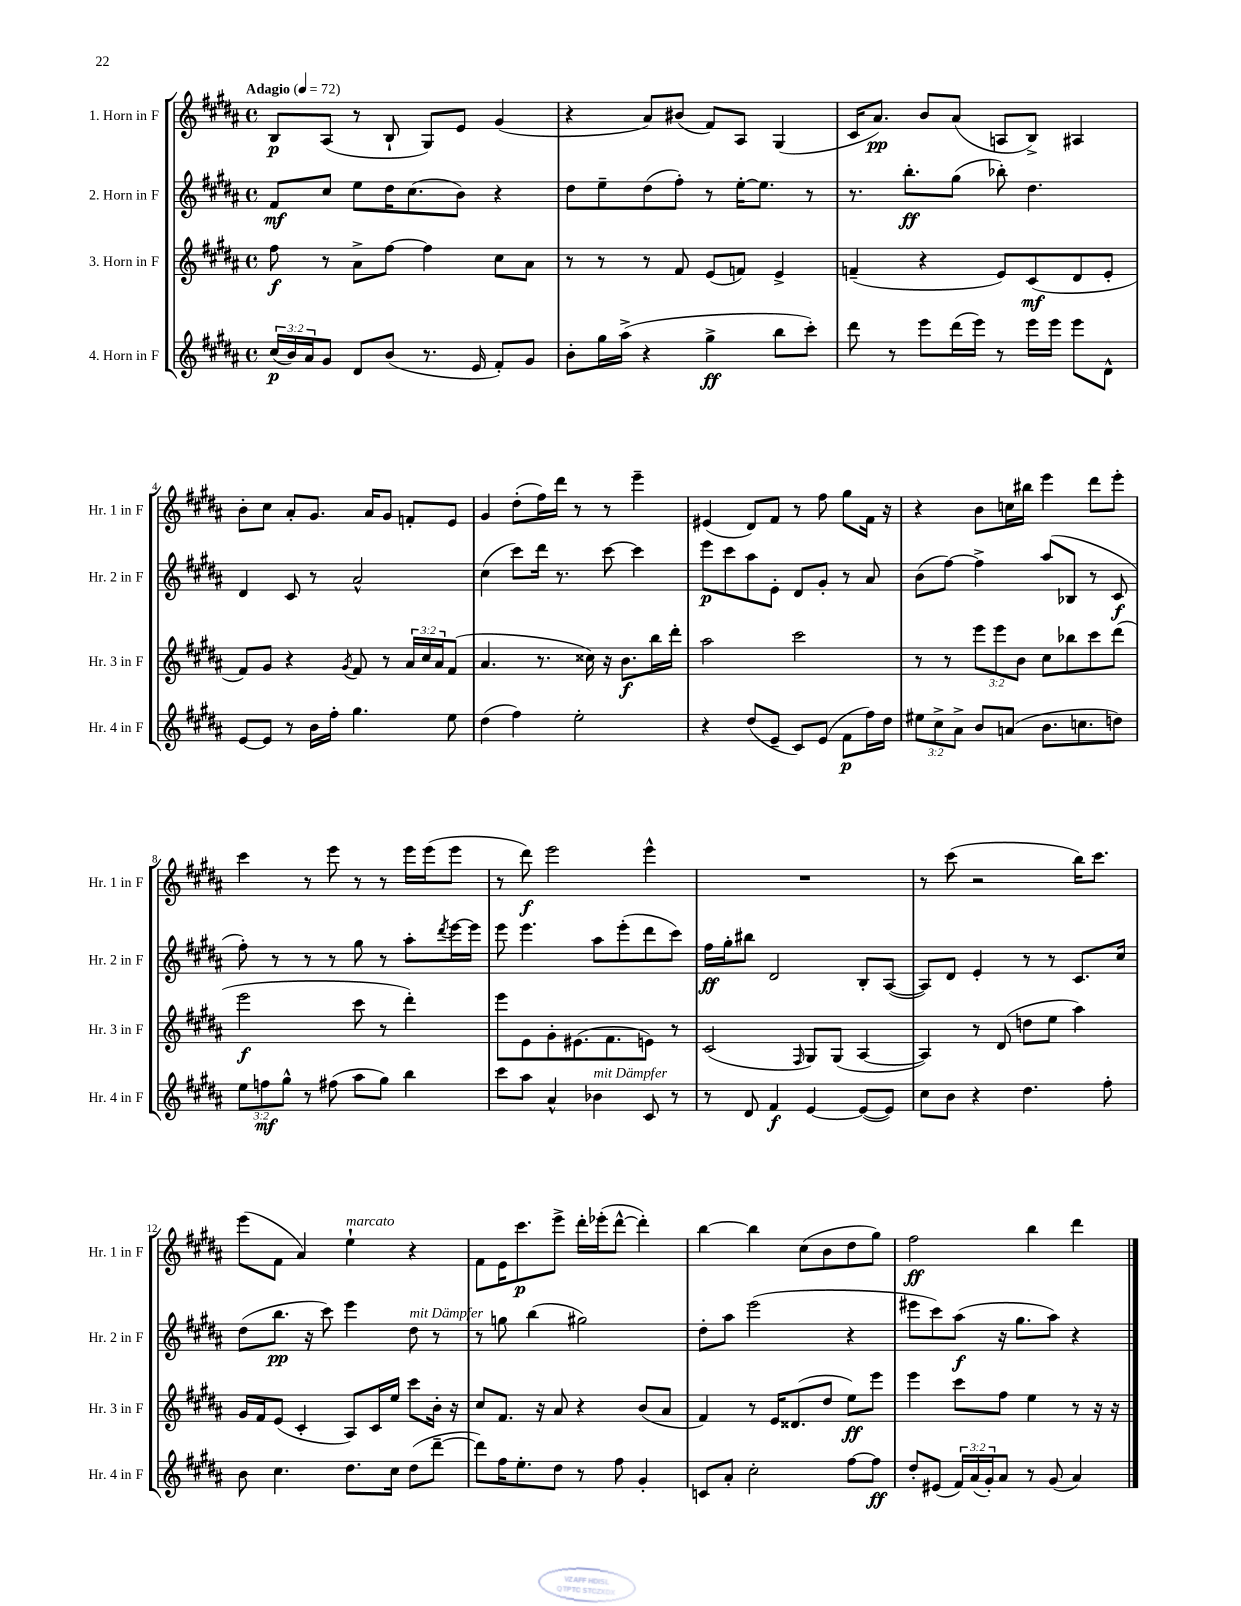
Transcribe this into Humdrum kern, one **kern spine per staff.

**kern	**dynam	**kern	**dynam	**kern	**dynam	**kern	**dynam
*part4	*part4	*part3	*part3	*part2	*part2	*part1	*part1
*staff4	*staff4	*staff3	*staff3	*staff2	*staff2	*staff1	*staff1
*I"4. Horn in F	*	*I"3. Horn in F	*	*I"2. Horn in F	*	*I"1. Horn in F	*
*I'Hr. 4 in F	*	*I'Hr. 3 in F	*	*I'Hr. 2 in F	*	*I'Hr. 1 in F	*
*clefG2	*	*clefG2	*	*clefG2	*	*clefG2	*
*k[f#c#g#d#a#]	*	*k[f#c#g#d#a#]	*	*k[f#c#g#d#a#]	*	*k[f#c#g#d#a#]	*
*M4/4	*	*M4/4	*	*M4/4	*	*M4/4	*
*met(c)	*	*met(c)	*	*met(c)	*	*met(c)	*
*MM72	*	*MM72	*	*MM72	*	*MM72	*
=1	=1	=1	=1	=1	=1	=1	=1
!	!	!	!	!	!	!LO:TX:a:B:t=Adagio	!
(24cc#/LL	p	8ff#\	f	8f#/L	mf	8B/L	p
24b/)	.	.	.	.	.	.	.
24a#/J	.	.	.	.	.	.	.
8g#/J	.	8r	.	8cc#/J	.	(8A#/J	.
8d#/L	.	8a#^\L	.	8ee\L	.	8r	.
(8b/J	.	[8ff#\J	.	16dd#\K	.	8B`/	.
.	.	.	.	(8.cc#\	.	.	.
8.r	.	4ff#\]	.	.	.	8G#/L)	.
.	.	.	.	8b\J)	.	8e/J	.
16e/	.	.	.	.	.	.	.
8f#'/L)	.	8cc#\L	.	4r	.	(4g#/	.
8g#/J	.	8a#\J	.	.	.	.	.
=2	=2	=2	=2	=2	=2	=2	=2
8b'\L	.	8r	.	8dd#\L	.	4r	.
16gg#\L	.	8r	.	8ee~\	.	.	.
(16aa#^\JJ	.	.	.	.	.	.	.
4r	.	8r	.	(8dd#\	.	8a#/L)	.
.	.	8f#/	.	8ff#'\J)	.	(8b#X/J	.
4gg#^\	ff	(8e/L	.	8r	.	8f#/L)	.
.	.	8fn/J)	.	[16ee'\KL	.	8A#/J	.
.	.	.	.	8.ee\J]	.	.	.
8bb\L	.	4e^/	.	.	.	(4G#/	.
8ccc#'\J)	.	.	.	8r	.	.	.
=3	=3	=3	=3	=3	=3	=3	=3
8ddd#\	.	(4fn~/	.	8.r	.	16c#/KL	.
.	.	.	.	.	.	8.a#/J)	pp
8r	.	.	.	.	.	.	.
.	.	.	.	8.bb'\L	ff	.	.
8eee\L	.	4r	.	.	.	8b/L	.
(16ddd#\L	.	.	.	(8gg#\J	.	(8a#/J	.
16eee\JJ)	.	.	.	.	.	.	.
8r	.	8e/L)	.	8bb-X'\)	.	8An/L	.
16eee\LL	.	(8c#/	mf	4.dd#\	.	8B^/J)	.
16eee\JJ	.	.	.	.	.	.	.
8eee\L	.	8d#/	.	.	.	4A#X/	.
8d#^^\J	.	8e'/J	.	.	.	.	.
!!LO:LB:g=z
=4	=4	=4	=4	=4	=4	=4	=4
[8e/L	.	8f#/L)	.	4d#/	.	8b'\L	.
8e/J]	.	8g#/J	.	.	.	8cc#\J	.
8r	.	4r	.	8c#/	.	8a#'/L	.
16b\LL	.	.	.	8r	.	8.g#/J	.
16ff#'\JJ	.	.	.	.	.	.	.
.	.	8qg#/	.	.	.	.	.
4.gg#\	.	8f#/	.	2a#^^/	.	.	.
.	.	.	.	.	.	16a#/KL	.
.	.	8r	.	.	.	8g#/J	.
.	.	24a#/LL	.	.	.	8fn'/L	.
.	.	24cc#/	.	.	.	.	.
.	.	24a#/J	.	.	.	.	.
8ee\	.	(8f#/J	.	.	.	8e/J	.
=5	=5	=5	=5	=5	=5	=5	=5
(4dd#\	.	4.a#/	.	(4cc#\	.	4g#/	.
4ff#\)	.	.	.	8ccc#\L)	.	(8dd#'\L	.
.	.	8.r	.	16ddd#\Jk	.	16ff#\L)	.
.	.	.	.	8.r	.	16ddd#\JJ	.
2ee'\	.	.	.	.	.	8r	.
.	.	16cc##X\)	.	.	.	.	.
.	.	16r	.	[8ccc#\	.	8r	.
.	.	8.b\L	f	.	.	.	.
.	.	.	.	4ccc#\]	.	4eee~\	.
.	.	16bb\L	.	.	.	.	.
.	.	16ddd#'\JJ	.	.	.	.	.
=6	=6	=6	=6	=6	=6	=6	=6
4r	.	2aa#\	.	8eee\L	p	(4e#X/	.
.	.	.	.	8ccc#\	.	.	.
(8dd#/L	.	.	.	8aa#\	.	8d#/L)	.
8e~/J	.	.	.	8e'\J	.	8f#/J	.
8c#/L)	.	2ccc#\	.	8d#/L	.	8r	.
(8e/J	.	.	.	8g#'/J	.	8ff#\	.
8f#\L	p	.	.	8r	.	8gg#\L	.
16ff#\L)	.	.	.	8a#/	.	16f#\Jk	.
16dd#\JJ	.	.	.	.	.	16r	.
=7	=7	=7	=7	=7	=7	=7	=7
12ee#X\L	.	8r	.	(8b\L	.	4r	.
12cc#^\	.	.	.	.	.	.	.
.	.	8r	.	[8ff#\J)	.	.	.
12a#^\J	.	.	.	.	.	.	.
8b/L	.	12eee\L	.	4ff#^\]	.	8b\L	.
.	.	12eee\	.	.	.	.	.
(8an/J	.	.	.	.	.	16ccn\L	.
.	.	12b\J	.	.	.	.	.
.	.	.	.	.	.	16bb#X\JJ	.
8.b\L	.	8cc#\L	.	(8aa#/L	.	4eee\	.
.	.	8bb-X\	.	8B-X/J	.	.	.
8.ccn\	.	.	.	.	.	.	.
.	.	8ccc#\	.	8r	.	8ddd#\L	.
8ddn\J)	.	(8ddd#\J	.	8c#/	f	8eee'\J	.
!!LO:LB:g=z
=8	=8	=8	=8	=8	=8	=8	=8
12ee\L	.	2eee\	f	8ff#'\)	.	4ccc#\	.
12ffn\	mf	.	.	.	.	.	.
.	.	.	.	8r	.	.	.
12gg#^^\J	.	.	.	.	.	.	.
8r	.	.	.	8r	.	8r	.
(8ff#X\	.	.	.	8r	.	8eee\	.
8aa#\L	.	8ccc#\	.	8gg#\	.	8r	.
8gg#\J)	.	8r	.	8r	.	8r	.
4bb\	.	4ddd#'\)	.	8aa#'\L	.	16eee\LL	.
.	.	.	.	.	.	(16eee\J	.
.	.	.	.	8qddd#/	.	.	.
.	.	.	.	[16eee\L	.	8eee\J	.
.	.	.	.	16eee\JJ]	.	.	.
=9	=9	=9	=9	=9	=9	=9	=9
8ccc#\L	.	8eee\L	.	8eee\	.	8r	.
8aa#\J	.	8e\	.	4.eee\	.	8ddd#\)	f
4a#^^/	.	8g#'\	.	.	.	2eee\	.
.	.	(8.e#X\	.	.	.	.	.
!LO:TX:a:i:t=mit Dämpfer	!	!	!	!	!	!	!
4b-X\	.	.	.	8aa#\L	.	.	.
.	.	8.f#\	.	.	.	.	.
.	.	.	.	(8eee'\	.	.	.
8c#/	.	8en\J)	.	8ddd#\	.	4eee^^\	.
8r	.	8r	.	8ccc#\J)	.	.	.
=10	=10	=10	=10	=10	=10	=10	=10
8r	.	(2c#/	.	16ff#\LL	ff	1r	.
.	.	.	.	16gg#'\J	.	.	.
8d#/	.	.	.	8bb#X\J	.	.	.
4f#/	f	.	.	2d#/	.	.	.
.	.	16qqF#/	.	.	.	.	.
[4e/	.	8G#/L)	.	.	.	.	.
.	.	(8G#/J	.	.	.	.	.
(8e/L_	.	[4A#/	.	8B'/L	.	.	.
8e/J])	.	.	.	([8A#/J	.	.	.
=11	=11	=11	=11	=11	=11	=11	=11
8cc#\L	.	4A#/])	.	8A#/L])	.	8r	.
8b\J	.	.	.	8d#/J	.	(8ccc#\	.
4r	.	8r	.	4e'/	.	2r	.
.	.	(8d#/	.	.	.	.	.
4.dd#\	.	8ddn\L	.	8r	.	.	.
.	.	8ee\J	.	8r	.	.	.
.	.	4aa#\)	.	8.c#/L	.	16bb\KL)	.
.	.	.	.	.	.	8.ccc#\J	.
8ff#'\	.	.	.	.	.	.	.
.	.	.	.	16cc#/Jk	.	.	.
!!LO:LB:g=z
=12	=12	=12	=12	=12	=12	=12	=12
8b\	.	16g#/LL	.	(8dd#\L	.	(8eee\L	.
.	.	16f#/J	.	.	.	.	.
4.cc#\	.	(8e/J	.	8.bb\J	pp	8f#\J	.
.	.	4c#'/	.	.	.	4a#/)	.
.	.	.	.	16r	.	.	.
.	.	.	.	8ccc#\)	.	.	.
!	!	!	!	!	!	!LO:TX:a:i:t=marcato	!
8.dd#\L	.	8A#/L)	.	4eee\	.	4ee`\	.
.	.	16c#/L	.	.	.	.	.
16cc#\Jk	.	16ee/JJ	.	.	.	.	.
!	!	!	!	!LO:TX:a:i:t=mit Dämpfer	!	!	!
(8dd#\L	.	8ccc#\L	.	8dd#\	.	4r	.
[8ddd#~\J	.	16b'\Jk	.	8r	.	.	.
.	.	16r	.	.	.	.	.
=13	=13	=13	=13	=13	=13	=13	=13
8ddd#\L])	.	8cc#/L	.	8r	.	8f#\L	.
16ff#\K	.	8.f#/J	.	8ggn\	.	16e\K	.
8.ee'\	.	.	.	.	.	8.ccc#\	p
.	.	.	.	(4bb\	.	.	.
.	.	16r	.	.	.	.	.
8dd#\J	.	8a#/	.	.	.	8eee^\J	.
8r	.	4r	.	2gg#X\)	.	16ddd#'\LL	.
.	.	.	.	.	.	(16eee-X'\J	.
8ff#\	.	.	.	.	.	[8ddd#^^\J	.
4g#'/	.	(8b/L	.	.	.	4ddd#'\])	.
.	.	8a#/J	.	.	.	.	.
=14	=14	=14	=14	=14	=14	=14	=14
8cn/L	.	4f#/)	.	8dd#'\L	.	[4bb\	.
8a#'/J	.	.	.	8aa#\J	.	.	.
2cc#'\	.	8r	.	(2eee\	.	4bb\]	.
.	.	16e/KL	.	.	.	.	.
.	.	(8.d##X/	.	.	.	.	.
.	.	.	.	.	.	(8cc#\L	.
.	.	8dd#/J	.	.	.	8b\	.
[8ff#\L	.	8ee\L)	ff	4r	.	8dd#\	.
8ff#\J]	ff	8eee\J	.	.	.	8gg#\J)	.
=15	=15	=15	=15	=15	=15	=15	=15
8dd#'/L	.	4eee\	.	8eee#X\L	.	2ff#\	ff
(8e#X/J	.	.	.	8ccc#\)	.	.	.
24f#/LL)	.	8ccc#\L	.	(8aa#\J	f	.	.
(24a#/	.	.	.	.	.	.	.
24g#'/J)	.	.	.	.	.	.	.
8a#/J	.	8ff#\J	.	16r	.	.	.
.	.	.	.	8.gg#\L	.	.	.
8r	.	4ee\	.	.	.	4bb\	.
(8g#/	.	.	.	8aa#\J)	.	.	.
4a#/)	.	8r	.	4r	.	4ddd#\	.
.	.	16r	.	.	.	.	.
.	.	16r	.	.	.	.	.
==	==	==	==	==	==	==	==
*-	*-	*-	*-	*-	*-	*-	*-
